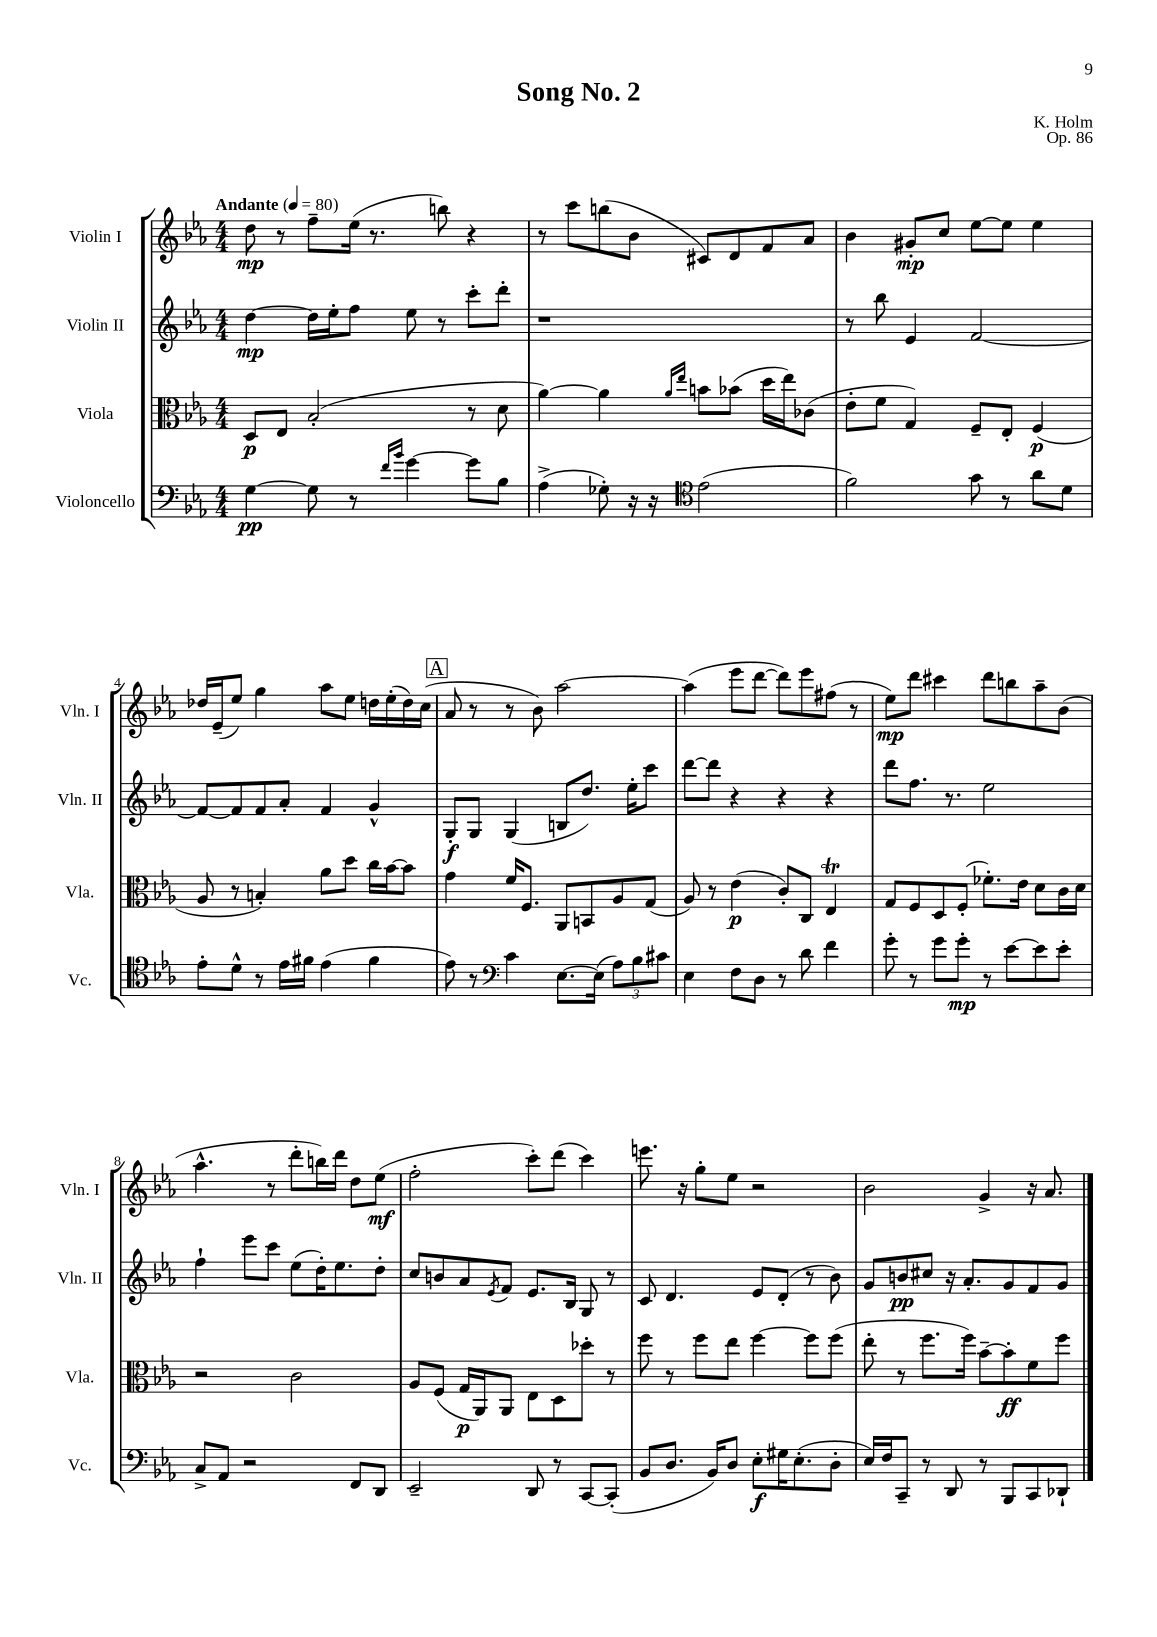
\header { title = "Song No. 2" composer = "K. Holm" opus = "Op. 86" }
<<
\new StaffGroup <<
\new Staff = "s0" \with { instrumentName = "Violin I" shortInstrumentName = "Vln. I" } {
    \clef treble \key ees \major \numericTimeSignature \time 4/4 \tempo "Andante" 4 = 80
    d''8\mp r8 f''8-- ees''16( r8. b''8) r4 |
    r8 c'''8 b''8( bes'8 cis'8) d'8 f'8 aes'8 |
    bes'4 gis'8-.\mp c''8 ees''8~ ees''8 ees''4 |
    des''16 ees'16--( ees''8) g''4 aes''8 ees''8 d''16 ees''16-.( d''16) c''16( |
    \mark \markup { \box "A" } aes'8 r8 r8 bes'8) aes''2~ |
    aes''4( ees'''8 d'''8~ d'''8) ees'''8 fis''8( r8 |
    ees''8\mp) d'''8 cis'''4 d'''8 b''8 aes''8-- bes'8( |
    aes''4.-^ r8 d'''8-. b''16) d'''16 d''8 ees''8\mf( |
    f''2-. c'''8-.) d'''8( c'''4) |
    e'''8. r16 g''8-. ees''8 r2 |
    bes'2 g'4-> r16 aes'8. \bar "|." |
}
\new Staff = "s1" \with { instrumentName = "Violin II" shortInstrumentName = "Vln. II" } {
    \clef treble \key ees \major \numericTimeSignature \time 4/4
    d''4~\mp d''16 ees''16-. f''8 ees''8 r8 c'''8-. d'''8-. |
    r1 |
    r8 bes''8 ees'4 f'2~ |
    f'8~ f'8 f'8 aes'8-. f'4 g'4-^ |
    \mark \markup { \box "A" } g8-.\f g8 g4( b8 d''8.) ees''16-. c'''8 |
    d'''8~ d'''8 r4 r4 r4 |
    d'''8 f''8. r8. ees''2 |
    f''4-! ees'''8 c'''8 ees''8( d''16-.) ees''8. d''8-. |
    c''8 b'8 aes'8 \acciaccatura { ees'8 } f'8 ees'8. bes16 g8 r8 |
    c'8 d'4. ees'8 d'8-.( r8 bes'8) |
    g'8 b'8\pp cis''8 r16 aes'8.-. g'8 f'8 g'8 \bar "|." |
}
\new Staff = "s2" \with { instrumentName = "Viola" shortInstrumentName = "Vla." } {
    \clef alto \key ees \major \numericTimeSignature \time 4/4
    d8\p ees8 bes2-.( r8 d'8 |
    aes'4~) aes'4 \grace { aes'16 ees''16 } b'8 bes'8( d''16 ees''16) ces'8( |
    ees'8-. f'8 g4) f8-- ees8-. f4\p( |
    aes8 r8 b4-.) aes'8 d''8 c''16 bes'16~ bes'8 |
    \mark \markup { \box "A" } g'4 f'16 f8. aes,8 b,8 aes8 g8( |
    aes8) r8 ees'4\p( c'8-.) c8 ees4\trill |
    g8 f8 d8 f8-.( fes'8.-.) ees'16 d'8 c'16 d'16 |
    r2 c'2 |
    aes8 f8( g16\p aes,16) aes,8 ees8 d8 des''8-. r8 |
    f''8 r8 f''8 ees''8 f''4~ f''8 f''8( |
    ees''8-. r8 f''8. f''16) bes'8~-- bes'8-.\ff f'8 f''8 \bar "|." |
}
\new Staff = "s3" \with { instrumentName = "Violoncello" shortInstrumentName = "Vc." } {
    \clef bass \key ees \major \numericTimeSignature \time 4/4
    g4~\pp g8 r8 \grace { f'16 bes'16 } g'4~ g'8 bes8 |
    aes4->( ges8-.) r16 r16 \clef tenor ees'2( |
    f'2) g'8 r8 aes'8 d'8 |
    ees'8-. d'8-^ r8 ees'16 fis'16 ees'4( fis'4 |
    \mark \markup { \box "A" } ees'8) r8 \clef bass c'4 ees8.~ ees16( \tuplet 3/2 { aes8) bes8 cis'8 } |
    ees4 f8 d8 r8 d'8 f'4 |
    g'8-. r8 g'8 g'8-.\mp r8 ees'8~ ees'8 ees'8-. |
    c8-> aes,8 r2 f,8 d,8 |
    ees,2-- d,8 r8 c,8~ c,8-.( |
    bes,8 d8. bes,16) d8 ees8-.\f gis16 ees8.-.( d8-. |
    ees16) f16 c,8-- r8 d,8 r8 bes,,8 c,8 des,8-! \bar "|." |
}
>>
>>
